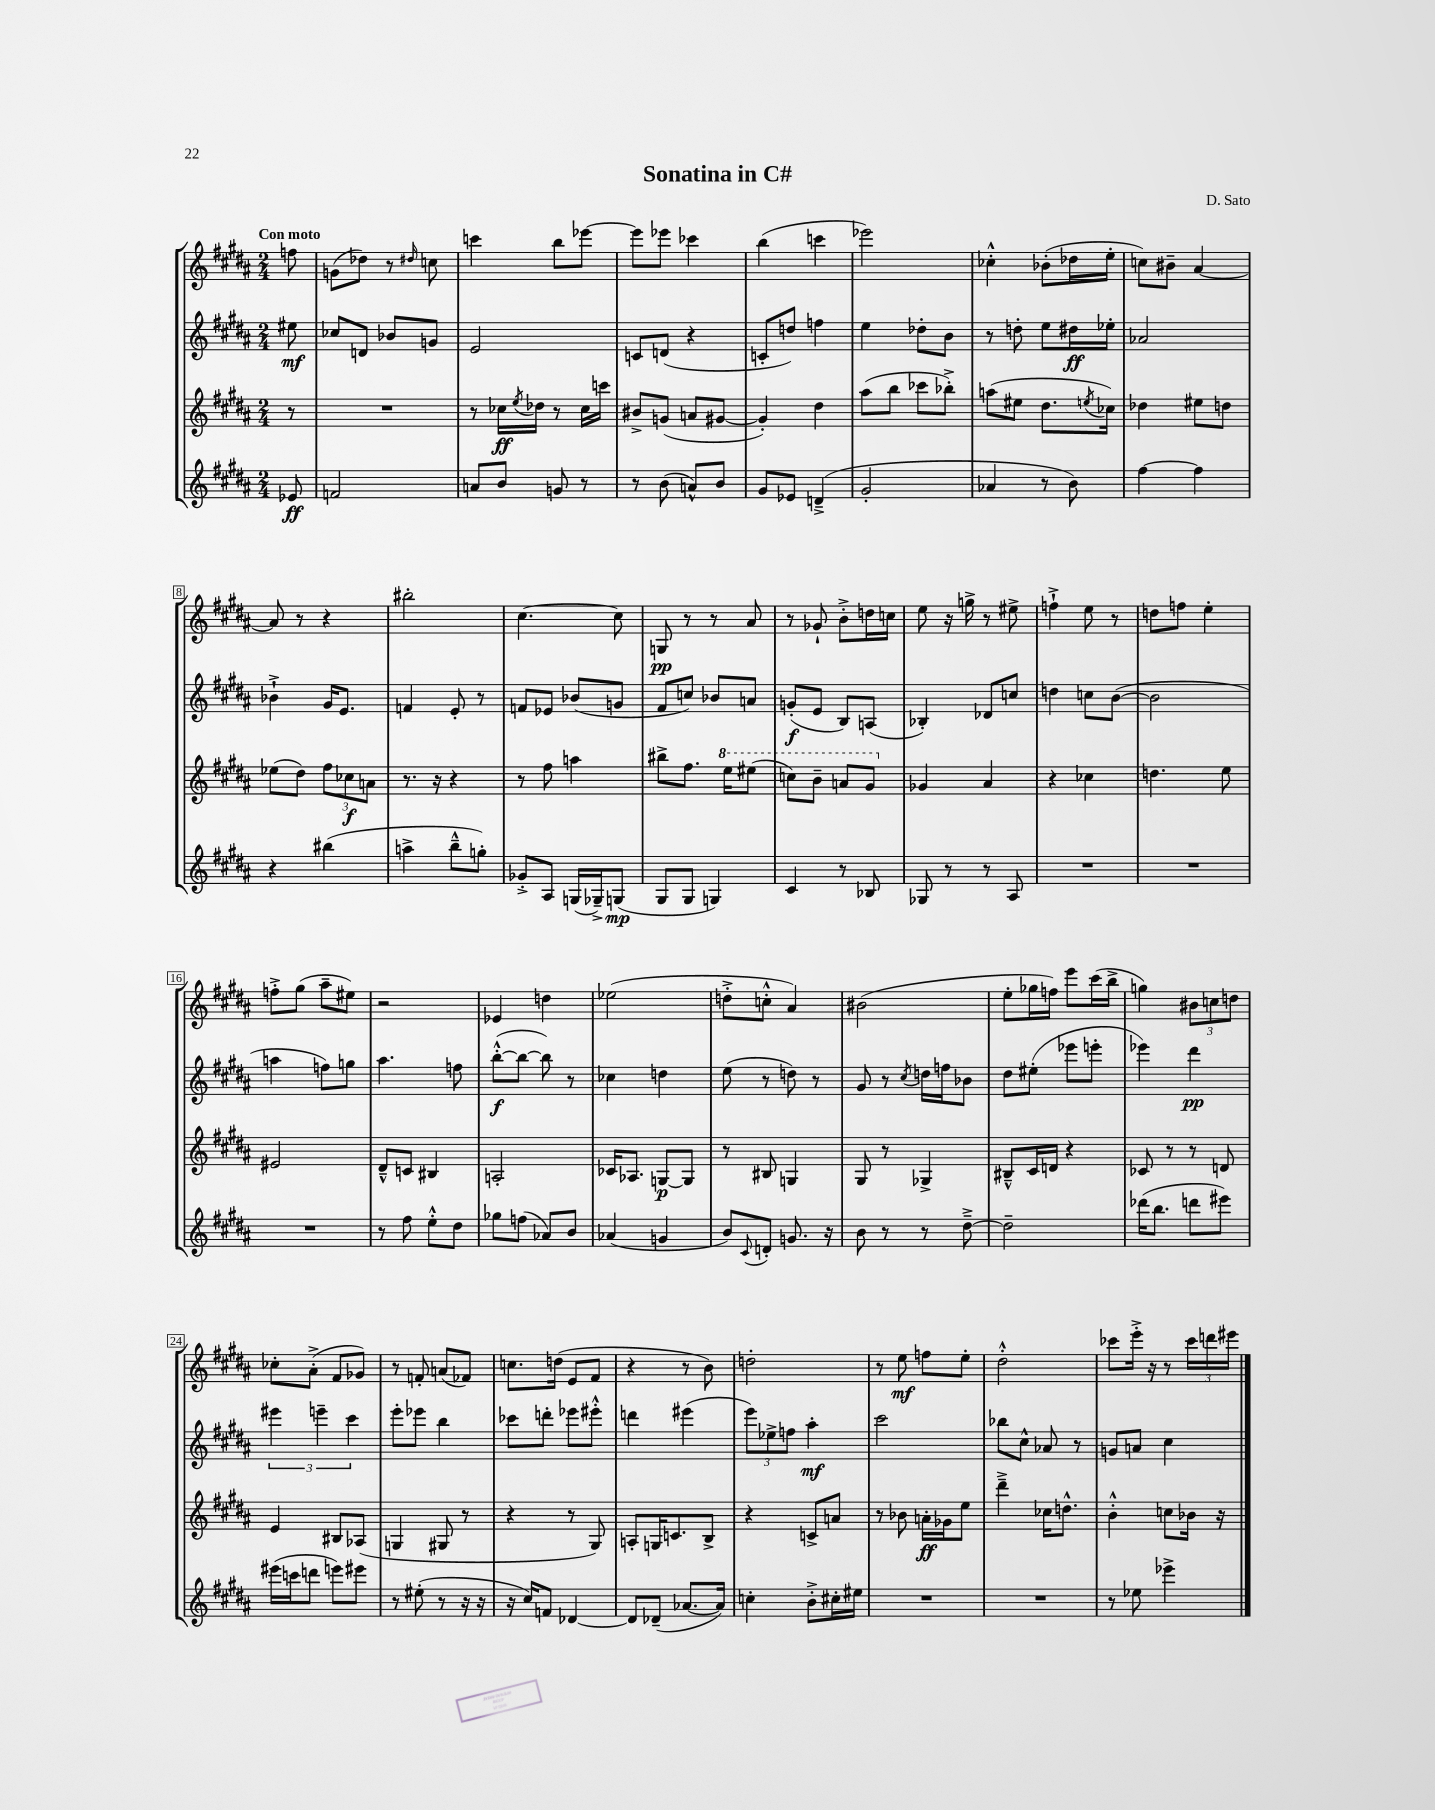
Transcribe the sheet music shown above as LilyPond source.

\header { title = "Sonatina in C#" composer = "D. Sato" }
<<
\new StaffGroup <<
\new Staff = "s0" {
    \clef treble \key b \major \numericTimeSignature \time 2/4 \partial 8 \tempo "Con moto"
    f''8 |
    g'8( des''8) r8 \grace { dis''16 } c''8 |
    c'''4 b''8 ees'''8~ |
    ees'''8 ees'''8 ces'''4 |
    b''4( c'''4 |
    ees'''2) |
    ces''4-.-^ bes'8-.( des''16 e''16-. |
    c''8) bis'8-- ais'4~ |
    ais'8 r8 r4 |
    bis''2-. |
    cis''4.~ cis''8 |
    g8\pp r8 r8 ais'8 |
    r8 ges'8-! b'8-.-> d''16 c''16 |
    e''8 r16 g''16-> r8 eis''8-> |
    f''4-!-> e''8 r8 |
    d''8 f''8 e''4-. |
    f''8-.-> gis''8( ais''8-- eis''8) |
    r2 |
    ees'4 d''4 |
    ees''2( |
    d''8-.-> c''8-.-^ ais'4) |
    bis'2( |
    e''8-. ges''16 f''16) e'''8 cis'''16( b''16-> |
    g''4) \tuplet 3/2 { bis'8 c''8 d''8 } |
    ces''8-. ais'8-.->( fis'8 ges'8) |
    r8 f'8-. a'8( fes'8) |
    c''8. d''16( e'8 fis'8 |
    r4 r8 b'8) |
    d''2-. |
    r8 e''8\mf f''8 e''8-. |
    dis''2-.-^ |
    ces'''8 e'''16-.-> r16 r8 \tuplet 3/2 { ces'''16 d'''16 eis'''16 } \bar "|." |
}
\new Staff = "s1" {
    \clef treble \key b \major \numericTimeSignature \time 2/4 \partial 8
    eis''8\mf |
    ces''8 d'8 bes'8 g'8 |
    e'2 |
    c'8 d'8( r4 |
    c'8-. d''8) f''4 |
    e''4 des''8-. b'8 |
    r8 d''8-. e''8 dis''16\ff ees''16-. |
    aes'2 |
    bes'4-!-> gis'16 e'8. |
    f'4 e'8-. r8 |
    f'8 ees'8 bes'8( g'8 |
    fis'8 c''8) bes'8 a'8 |
    g'8-.\f( e'8 b8) a8( |
    bes4-.) des'8 c''8 |
    d''4 c''8 b'8~( |
    b'2 |
    a''4 f''8) g''8 |
    ais''4. f''8 |
    b''8~-.-^\f( b''8~ b''8) r8 |
    ces''4 d''4 |
    e''8( r8 d''8) r8 |
    gis'8 r8 \acciaccatura { cis''8 } d''16 f''16 bes'8 |
    dis''8 eis''8-.( ees'''8 e'''8-. |
    ees'''4) dis'''4\pp |
    \tuplet 3/2 { eis'''4 e'''4-- cis'''4 } |
    e'''8-. ees'''8 b''4 |
    ces'''8 d'''8-. ees'''8 eis'''8-.-^ |
    d'''4 eis'''4( |
    \tuplet 3/2 { e'''8) ees''8-> f''8 } ais''4-.\mf |
    cis'''2 |
    bes''8 cis''8-^ aes'8 r8 |
    g'8 a'8 cis''4 \bar "|." |
}
\new Staff = "s2" {
    \clef treble \key b \major \numericTimeSignature \time 2/4 \partial 8
    r8 |
    R2 |
    r8 ces''16\ff \acciaccatura { e''8 } des''16 r8 ces''16 c'''16 |
    bis'8-> g'8( a'8 gis'8~ |
    gis'4-.) dis''4 |
    ais''8( b''8 ces'''8 bes''8-.->) |
    a''8( eis''8 dis''8. \acciaccatura { e''8 } ces''16) |
    des''4 eis''8 d''8 |
    ees''8( dis''8) \tuplet 3/2 { fis''8 ces''8\f a'8 } |
    r8. r16 r4 |
    r8 fis''8 a''4 |
    bis''8-> fis''8. \ottava #1 e'''16 eis'''8( |
    c'''8) b''8-- a''8 gis''8 \ottava #0 |
    ges'4 ais'4 |
    r4 ces''4 |
    d''4. e''8 |
    eis'2 |
    dis'8---^ c'8 bis4 |
    a2-. |
    ces'16 aes8. g8~\p g8 |
    r8 bis8 g4 |
    gis8 r8 ges4-> |
    bis8---^ cis'16 d'16 r4 |
    ces'8 r8 r8 d'8 |
    e'4 bis8 aes8( |
    g4 gis8 r8 |
    r4 r8 gis8) |
    a8-. g16 c'8. b8-> |
    r4 c'8-> a'8 |
    r8 bes'8 a'16-.\ff ges'16 e''8 |
    dis'''4---> ces''16 d''8.-^ |
    b'4-.-^ c''8 bes'16 r16 \bar "|." |
}
\new Staff = "s3" {
    \clef treble \key b \major \numericTimeSignature \time 2/4 \partial 8
    ees'8\ff |
    f'2 |
    a'8 b'8 g'8 r8 |
    r8 b'8( a'8-^) b'8 |
    gis'8 ees'8 d'4--->( |
    gis'2-. |
    aes'4 r8 b'8) |
    fis''4~ fis''4 |
    r4 bis''4( |
    a''4-> b''8---^ g''8-.) |
    ges'8-.-> ais8 g16( ges16--->) g8\mp( |
    gis8 gis8 g4) |
    cis'4 r8 bes8 |
    ges8 r8 r8 ais8 |
    R2 |
    R2 |
    R2 |
    r8 fis''8 e''8-.-^ dis''8 |
    ges''8 f''8( aes'8) b'8 |
    aes'4( g'4 |
    b'8) \appoggiatura { cis'8 } d'8-. g'8. r16 |
    b'8 r8 r8 dis''8~---> |
    dis''2-- |
    des'''16( b''8. d'''8 eis'''8) |
    eis'''16( c'''16 d'''8 e'''8) eis'''8 |
    r8 eis''8-.( r8 r16 r16 |
    r16 cis''16) f'8 des'4~ |
    des'8 des'8--( aes'8.~ aes'16) |
    c''4-. b'8-.-> cis''16-. eis''16 |
    R2 |
    R2 |
    r8 ees''8 ees'''4-> \bar "|." |
}
>>
>>
\layout { \context { \Score \override BarNumber.stencil = #(make-stencil-boxer 0.1 0.3 ly:text-interface::print) } }
